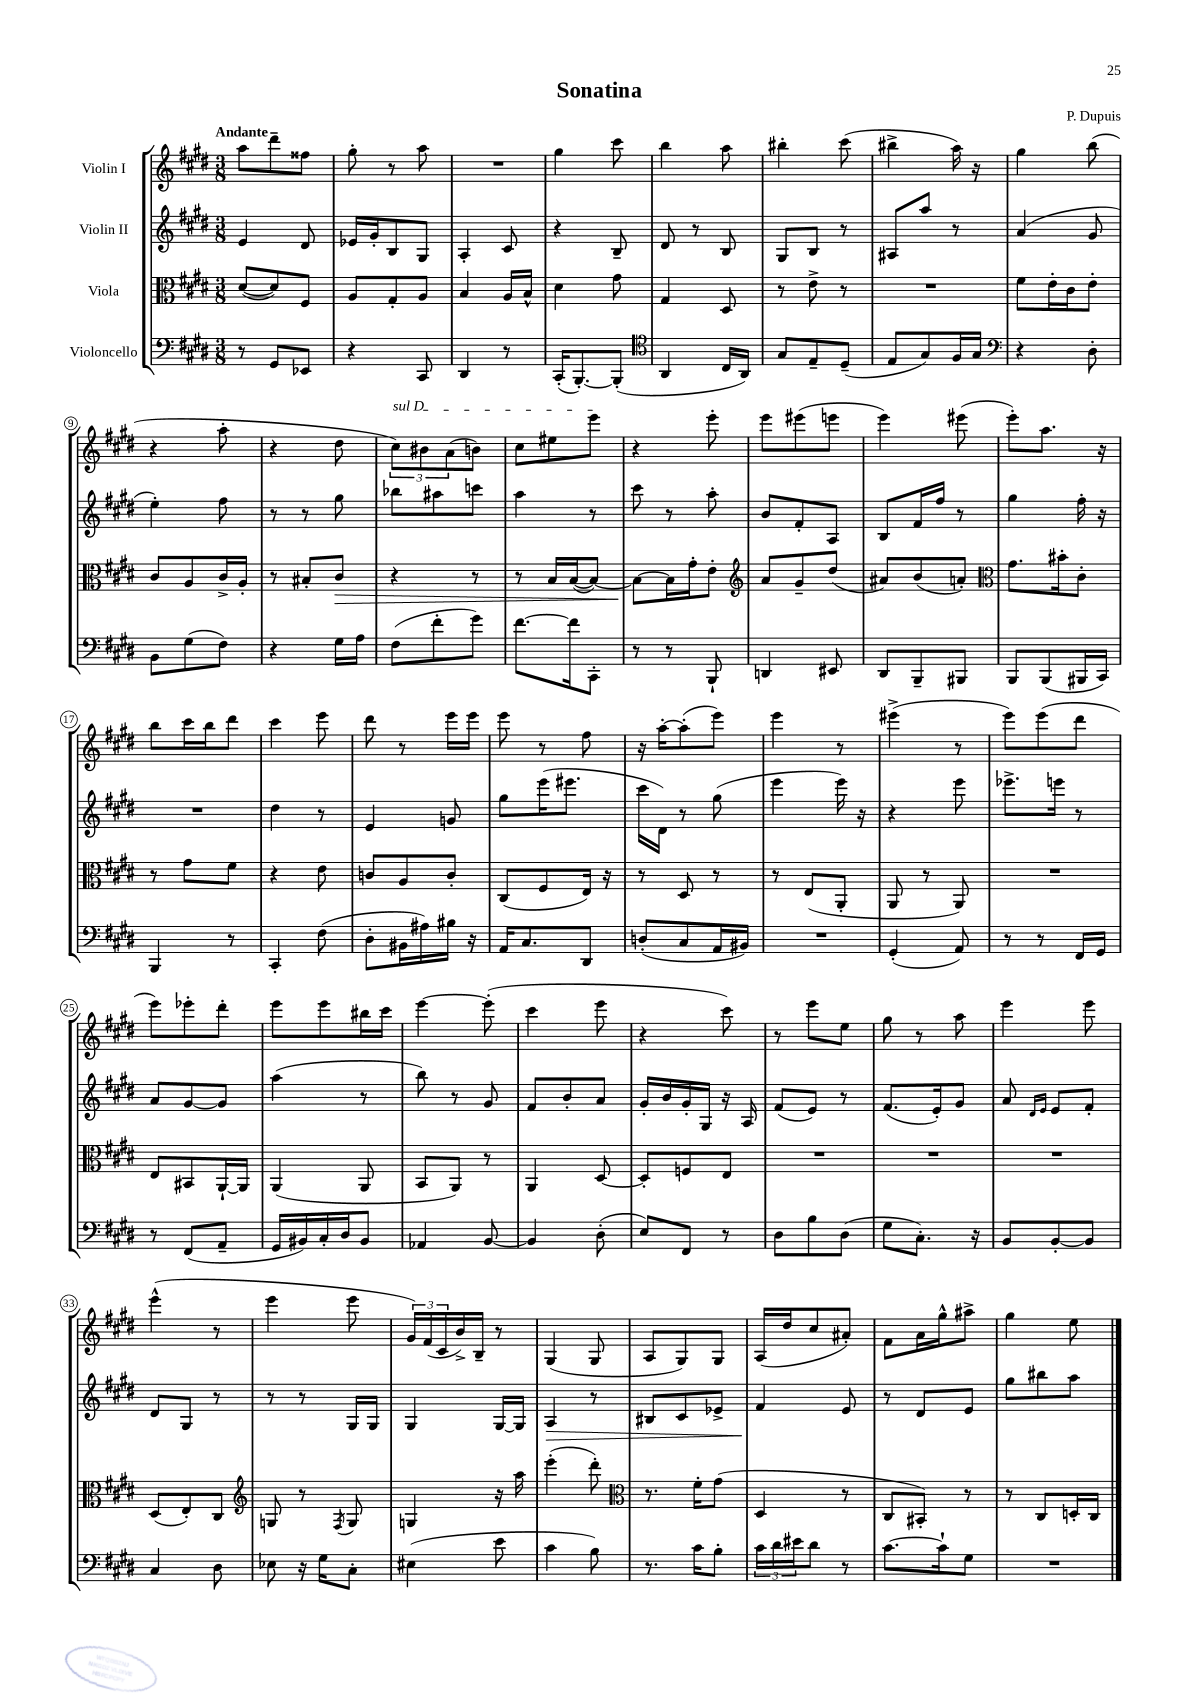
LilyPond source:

\header { title = "Sonatina" composer = "P. Dupuis" }
<<
\new StaffGroup <<
\new Staff = "s0" \with { instrumentName = "Violin I" } {
    \clef treble \key e \major \numericTimeSignature \time 3/8 \tempo "Andante"
    a''8 dis'''8-- fisis''8 |
    gis''8-. r8 a''8 |
    R4. |
    gis''4 cis'''8 |
    b''4 a''8 |
    bis''4-. cis'''8( |
    bis''4-> a''16) r16 |
    gis''4 b''8( |
    r4 a''8-. |
    r4 dis''8 |
    \tuplet 3/2 { \once \override TextSpanner.bound-details.left.text = \markup { \italic "sul D" } cis''8\startTextSpan) bis'8 a'8( } b'8) |
    cis''8 eis''8 e'''8\stopTextSpan |
    r4 e'''8-. |
    e'''8 eis'''8( e'''8 |
    e'''4) eis'''8( |
    e'''8-.) a''8. r16 |
    b''8 cis'''16 b''16 dis'''8 |
    cis'''4 e'''8 |
    dis'''8 r8 e'''16 e'''16 |
    e'''8 r8 fis''8 |
    r16 a''16~-. a''8-.( e'''8) |
    e'''4 r8 |
    eis'''4->( r8 |
    e'''8) e'''8( dis'''8 |
    e'''8) ees'''8-. dis'''8-. |
    e'''8 e'''8 bis''16 cis'''16 |
    e'''4~ e'''8-.( |
    cis'''4 e'''8 |
    r4 cis'''8) |
    r8 e'''8 e''8 |
    gis''8 r8 a''8 |
    e'''4 e'''8 |
    e'''4-^( r8 |
    e'''4 e'''8 |
    \tuplet 3/2 { gis'16) fis'16( cis'16 } b'16->) b16-- r8 |
    gis4( gis8 |
    a8 gis8) gis8 |
    a16( dis''16 cis''8 ais'8-.) |
    fis'8 a'16 gis''16-^ ais''8-> |
    gis''4 e''8 \bar "|." |
}
\new Staff = "s1" \with { instrumentName = "Violin II" } {
    \clef treble \key e \major \numericTimeSignature \time 3/8
    e'4 dis'8 |
    ees'16 gis'16-. b8 gis8 |
    a4-. cis'8 |
    r4 b8-- |
    dis'8 r8 b8 |
    gis8 b8 r8 |
    ais8 a''8 r8 |
    a'4( gis'8 |
    e''4-.) fis''8 |
    r8 r8 gis''8 |
    bes''8 ais''8 c'''8 |
    a''4 r8 |
    cis'''8 r8 a''8-. |
    b'8 fis'8-. a8 |
    b8 fis'16 fis''16 r8 |
    gis''4 fis''16-. r16 |
    R4. |
    dis''4 r8 |
    e'4 g'8 |
    gis''8 e'''16( eis'''8. |
    cis'''16 dis'16) r8 gis''8( |
    e'''4 e'''16) r16 |
    r4 e'''8 |
    ees'''8.-> e'''16 r8 |
    a'8 gis'8~ gis'8 |
    a''4( r8 |
    b''8) r8 gis'8 |
    fis'8 b'8-. a'8 |
    gis'16-. b'16 gis'16-. gis16 r16 a16 |
    fis'8( e'8) r8 |
    fis'8.( e'16-.) gis'8 |
    a'8 \grace { dis'16 e'16 } e'8 fis'8-. |
    dis'8 gis8 r8 |
    r8 r8 gis16 gis16 |
    gis4 gis16~ gis16 |
    a4\> r8 |
    bis8 cis'8 ees'8-> |
    fis'4\! e'8 |
    r8 dis'8 e'8 |
    gis''8 bis''8 a''8 \bar "|." |
}
\new Staff = "s2" \with { instrumentName = "Viola" } {
    \clef alto \key e \major \numericTimeSignature \time 3/8
    dis'8~( dis'8) fis8 |
    a8 gis8-. a8 |
    b4 a16 b16-^ |
    dis'4 gis'8 |
    gis4 dis8 |
    r8 e'8-> r8 |
    R4. |
    fis'8 e'16-. cis'16 e'8-. |
    cis'8 a8 cis'16-> a16-. |
    r8 bis8-. cis'8\> |
    r4 r8 |
    r8 b16 b16~( b8~) |
    b8~\! b16 gis'16-. e'8-. |
    \clef treble a'8 gis'8-- dis''8( |
    ais'8) b'8( a'8-.) |
    \clef alto gis'8. bis'16-. cis'8-. |
    r8 gis'8 fis'8 |
    r4 e'8 |
    c'8 a8 c'8-. |
    cis8( fis8 e16) r16 |
    r8 dis8 r8 |
    r8 e8( a,8-. |
    a,8 r8 a,8) |
    R4. |
    e8 bis,8 a,16~-! a,16 |
    a,4( a,8 |
    b,8 a,8) r8 |
    a,4 dis8~ |
    dis8-. f8 e8 |
    R4. |
    R4. |
    R4. |
    dis8( e8-.) cis8 |
    \clef treble g8 r8 \acciaccatura { fis8 } g8 |
    g4 r16 a''16 |
    e'''4-.( dis'''8-.) |
    \clef alto r8. fis'16-. gis'8( |
    dis4 r8 |
    cis8 bis,8-.) r8 |
    r8 cis8 d16-. cis16 \bar "|." |
}
\new Staff = "s3" \with { instrumentName = "Violoncello" } {
    \clef bass \key e \major \numericTimeSignature \time 3/8
    r8 gis,8 ees,8 |
    r4 cis,8 |
    dis,4 r8 |
    cis,16-.( b,,8.~-.) b,,8-.( |
    \clef tenor a,4 cis16 a,16) |
    gis8 e8-- dis8--( |
    e8 gis8) fis16 gis16 |
    \clef bass r4 dis8-. |
    b,8 gis8( fis8) |
    r4 gis16 a16 |
    fis8( fis'8-. gis'8) |
    fis'8.~ fis'16 cis,8-. |
    r8 r8 b,,8-! |
    d,4 eis,8 |
    dis,8 b,,8-- bis,,8 |
    b,,8 b,,8( bis,,16 cis,16) |
    b,,4 r8 |
    cis,4-. fis8( |
    dis8-. bis,16 ais16) bis16 r16 |
    a,16 cis8. dis,8 |
    d8-.( cis8 a,16 bis,16) |
    R4. |
    gis,4-.( a,8) |
    r8 r8 fis,16 gis,16 |
    r8 fis,8( a,8-- |
    gis,16 bis,16) cis16-. dis16 bis,8 |
    aes,4 b,8~ |
    b,4 dis8-.( |
    e8) fis,8 r8 |
    dis8 b8 dis8( |
    gis8 cis8.-.) r16 |
    b,8 b,8~-. b,8 |
    cis4 dis8 |
    ees8 r16 gis16 cis8-. |
    eis4( e'8 |
    cis'4 b8) |
    r8. cis'16 b8-. |
    \tuplet 3/2 { cis'16 dis'16 eis'16 } dis'8 r8 |
    cis'8.~ cis'16-! gis8 |
    R4. \bar "|." |
}
>>
>>
\layout { \context { \Score \override BarNumber.stencil = #(make-stencil-circler 0.1 0.3 ly:text-interface::print) } }
